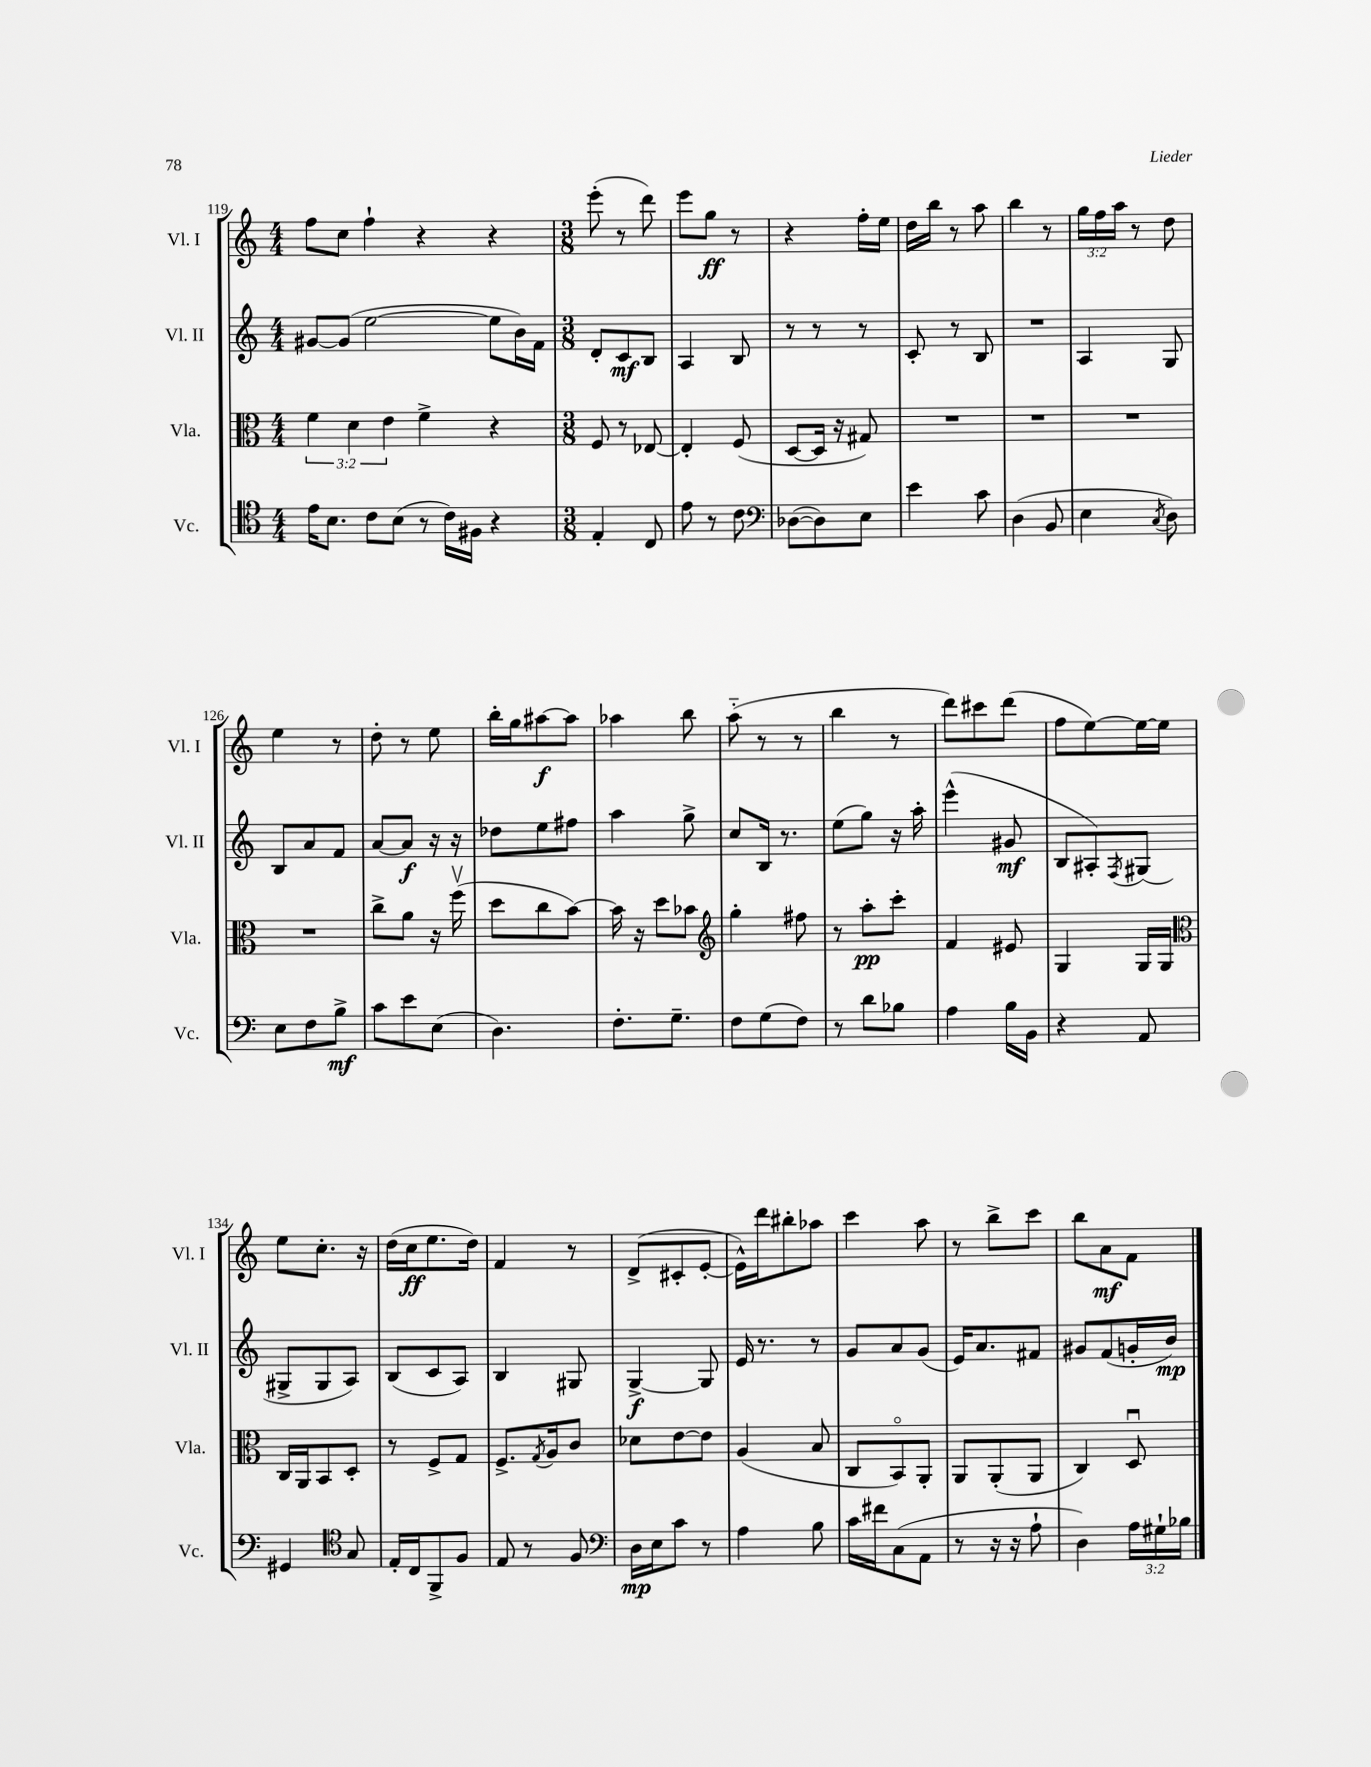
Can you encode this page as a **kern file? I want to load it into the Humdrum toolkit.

**kern	**kern	**kern	**kern
*staff4	*staff3	*staff2	*staff1
*clefC4	*clefC3	*clefG2	*clefG2
*k[]	*k[]	*k[]	*k[]
*M4/4	*M4/4	*M4/4	*M4/4
16e	6f	[8g#	8ff
8.B	.	.	.
.	.	(8g#]	8cc
.	6d	.	.
8c	.	[2ee	4ff`
.	6e	.	.
(8B	.	.	.
8r	4f^	.	4r
16c)	.	.	.
16F#	.	.	.
4r	4r	8ee]	4r
.	.	16b)	.
.	.	16f	.
=	=	=	=
*M3/8	*M3/8	*M3/8	*M3/8
4E'	8F	8d'	(8eee'
.	8r	8c	8r
8C	[8E-	8B	8ddd)
=	=	=	=
8e	4E-']	4A	8eee
8r	.	.	8gg
8c	(8F	8B	8r
=	=	=	=
*clefF4	*	*	*
([8D-	[8D	8r	4r
8D-])	16D]	8r	.
.	16r	.	.
8E	8G#)	8r	16ff'
.	.	.	16ee
=	=	=	=
4e	4.r	8c'	16dd
.	.	.	16bb
.	.	8r	8r
8c	.	8B	8aa
=	=	=	=
(4D	4.r	4.r	4bb
8BB	.	.	8r
=	=	=	=
4E	4.r	4A	24gg
.	.	.	24ff
.	.	.	24aa
.	.	.	8r
8qC	.	.	.
8D)	.	8G	8dd
=	=	=	=
8E	4.r	8B	4ee
8F	.	8a	.
8B^	.	8f	8r
=	=	=	=
8c	8cc^	[8a	8dd'
8e	8a	8a]	8r
(8E	16r	16r	8ee
.	(16ffv	16r	.
=	=	=	=
4.D)	8dd	8dd-	16bb'
.	.	.	16gg
.	8cc	8ee	[8aa#
.	[8b)	8ff#	8aa#]
=	=	=	=
8.F'	16b]	4aa	4aa-
.	16r	.	.
.	8dd	.	.
8.G~	.	.	.
.	8b-	8gg^	8bb
=	=	=	=
*	*clefG2	*	*
8F	4gg'	8cc	(8aa'~
(8G	.	16B	8r
.	.	8.r	.
8F)	8ff#	.	8r
=	=	=	=
8r	8r	(8ee	4bb
8d	8aa'	8gg)	.
8B-	8ccc'	16r	8r
.	.	16aa'	.
=	=	=	=
4A	4f	(4eee^^	8ddd)
.	.	.	8ccc#
16B	8e#	8g#	(8ddd
16BB	.	.	.
=	=	=	=
4r	4G	8B	8ff
.	.	8A#')	[8ee)
.	.	8qF	.
8AA	16G	(8G#	16ee_
.	16G	.	16ee]
=	=	=	=
*	*clefC3	*	*
4GG#	16C	8G#^	8ee
.	16AA	.	.
.	8BB	8G#	8.cc'
*clefC4	*	*	*
8G	8D'	8A)	.
.	.	.	16r
=	=	=	=
16E'	8r	(8B	(16dd
16C	.	.	16cc
8FF^	8F^	8c	8.ee
8F	8G	8A)	.
.	.	.	16dd)
=	=	=	=
8E	8.F^	4B	4f
8r	.	.	.
.	8qG	.	.
.	16A	.	.
8F	8c	8G#	8r
=	=	=	=
*clefF4	*	*	*
16D	8d-	[4G^	(8d^
16E	.	.	.
8c	[8e	.	8c#'
8r	8e]	8G]	[8e'
=	=	=	=
4A	(4A	16e	16e^^])
.	.	8.r	16ddd
.	.	.	8bb#'
8B	8B	8r	8aa-
=	=	=	=
16c	8C	8g	4ccc
16f#	.	.	.
(8C	8BBo)	8a	.
8AA	8AA'	(8g	8aa
=	=	=	=
8r	8AA	16e)	8r
.	.	8.a	.
16r	(8AA'	.	8bb^
16r	.	.	.
8A`	8AA	8f#	8ccc
=	=	=	=
4D)	4C)	8g#	8bb
.	.	(8f	8a
24A	8Du	16g'	8f
24G#`	.	.	.
.	.	16b)	.
24B-	.	.	.
==	==	==	==
*-	*-	*-	*-
